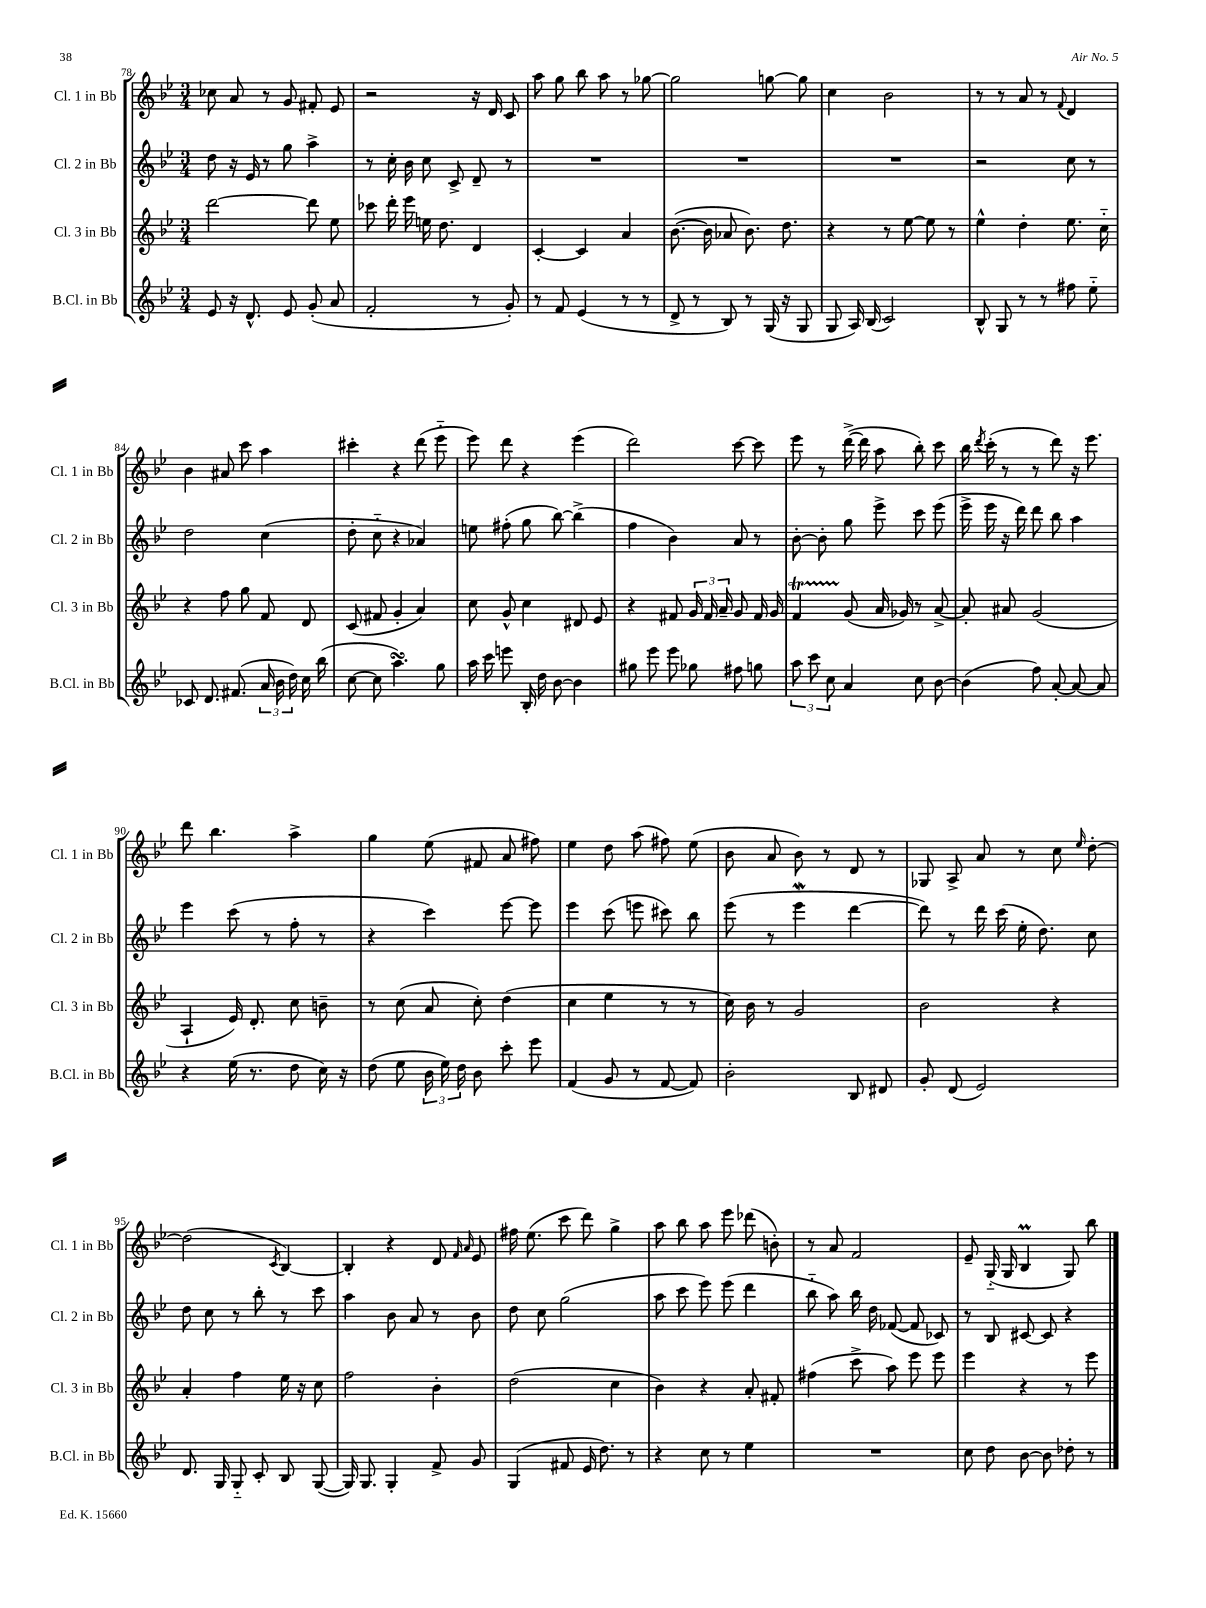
<<
\new StaffGroup <<
\new Staff = "s0" \with { instrumentName = "Cl. 1 in Bb" shortInstrumentName = "Cl. 1 in Bb" } {
    \clef treble \key bes \major \numericTimeSignature \time 3/4
    \autoBeamOff ces''8 a'8 r8 g'8 fis'8-. ees'8 |
    r2 r16 d'16 c'8 |
    a''8 g''8 bes''8 a''8 r8 ges''8~ |
    ges''2 g''8~ g''8 |
    c''4 bes'2 |
    r8 r8 a'8 r8 \appoggiatura { f'8 } d'4 |
    bes'4 ais'8 c'''8 a''4 |
    cis'''4-. r4 d'''8( ees'''8-_ |
    ees'''8) d'''8 r4 ees'''4( |
    d'''2) c'''8~ c'''8 |
    ees'''8 r8 d'''16~->( d'''16 a''8 bes''8-.) c'''8 |
    bes''16 \acciaccatura { d'''8 } c'''16-.( r8 r8 d'''8) r16 ees'''8. |
    d'''8 bes''4. a''4-> |
    g''4 ees''8( fis'8 a'8 fis''8) |
    ees''4 d''8 a''8( fis''8) ees''8( |
    bes'8 a'8 bes'8) r8 d'8 r8 |
    ges8 a8-> a'8 r8 c''8 \grace { ees''16 } d''8~-. |
    d''2( \acciaccatura { c'8 } bes4~) |
    bes4-. r4 d'8 \grace { f'16 a'16 } ees'8 |
    fis''16 ees''8.( c'''8 d'''8) g''4-> |
    a''8 bes''8 a''8 ees'''8 des'''8( b'8-.) |
    r8 a'8 f'2 |
    ees'8-- g16-_( g16 bes4\prall g8) bes''8 \bar "|." |
}
\new Staff = "s1" \with { instrumentName = "Cl. 2 in Bb" shortInstrumentName = "Cl. 2 in Bb" } {
    \clef treble \key bes \major \numericTimeSignature \time 3/4
    \autoBeamOff d''8 r16 ees'16 r8 g''8 a''4-> |
    r8 c''16-. bes'16 c''8 c'8-> d'8-- r8 |
    R2. |
    R2. |
    R2. |
    r2 c''8 r8 |
    d''2 c''4( |
    d''8-. c''8-_ r4 aes'4) |
    e''8 fis''8-.( g''8 bes''8~) bes''4->( |
    f''4 bes'4) a'8 r8 |
    bes'8~-. bes'8-. g''8 ees'''8-> c'''8 ees'''8( |
    ees'''16-> ees'''16 r16 d'''16) d'''8 bes''8 a''4 |
    ees'''4 c'''8( r8 f''8-. r8 |
    r4 c'''4) ees'''8~ ees'''8 |
    ees'''4 c'''8( e'''8 cis'''8) bes''8 |
    ees'''8( r8 ees'''4\mordent d'''4~ |
    d'''8) r8 d'''16 c'''16( ees''16-. d''8.) c''8 |
    d''8 c''8 r8 bes''8-. r8 c'''8 |
    a''4 bes'8 a'8 r8 bes'8 |
    d''8 c''8 g''2( |
    a''8 c'''8 ees'''8) ees'''8( d'''4 |
    bes''8-_ a''8) bes''16 d''16 fes'8~( fes'8 ces'8) |
    r8 bes8 cis'8~ cis'8 r4 \bar "|." |
}
\new Staff = "s2" \with { instrumentName = "Cl. 3 in Bb" shortInstrumentName = "Cl. 3 in Bb" } {
    \clef treble \key bes \major \numericTimeSignature \time 3/4
    \autoBeamOff d'''2~ d'''8 ees''8 |
    ces'''8 d'''16-. ees'''16 e''16 d''8. d'4 |
    c'4~-. c'4 a'4 |
    bes'8.~( bes'16 aes'8 bes'8.) d''8. |
    r4 r8 ees''8~ ees''8 r8 |
    ees''4-^ d''4-. ees''8. c''16-_ |
    r4 f''8 g''8 f'8 d'8 |
    c'8( fis'8 g'4-. a'4) |
    c''8 g'8-^ c''4 dis'8 ees'8 |
    r4 fis'8 \tuplet 3/2 { g'16 fis'16 a'16-- } g'8 fis'16 g'16 |
    f'4\startTrillSpan g'8\stopTrillSpan( a'16 ges'16) r8 a'8~-> |
    a'8-. ais'8 g'2( |
    a4-! ees'16) d'8.-. c''8 b'8-- |
    r8 c''8( a'8 c''8-.) d''4( |
    c''4 ees''4 r8 r8 |
    c''16) bes'16 r8 g'2 |
    bes'2 r4 |
    a'4-. f''4 ees''16 r16 c''8 |
    f''2 bes'4-. |
    d''2( c''4 |
    bes'4) r4 a'8-. fis'8-. |
    fis''4( c'''8-> a''8) ees'''8 ees'''8 |
    ees'''4 r4 r8 ees'''8 \bar "|." |
}
\new Staff = "s3" \with { instrumentName = "B.Cl. in Bb" shortInstrumentName = "B.Cl. in Bb" } {
    \clef treble \key bes \major \numericTimeSignature \time 3/4
    \autoBeamOff ees'8 r16 d'8.-^ ees'8 g'8-.( a'8 |
    f'2-. r8 g'8-.) |
    r8 f'8 ees'4( r8 r8 |
    d'8-> r8 bes8) r8 g16( r16 g8 |
    g8 a16) bes16( c'2) |
    bes8-^ g8 r8 r8 fis''8 ees''8-_ |
    ces'8 d'8. fis'8.( \tuplet 3/2 { a'16 bes'16 d''16) } c''16 bes''16( |
    c''8~ c''8 a''4.\turn) g''8 |
    a''16 c'''16 e'''8 bes16-. d''16 bes'8~ bes'4 |
    gis''8 ees'''8 ees'''8 ges''8 fis''8 g''8 |
    \tuplet 3/2 { a''8 c'''8 c''8 } a'4 c''8 bes'8~ |
    bes'4( f''8) a'8~-. a'8~ a'8 |
    r4 ees''16( r8. d''8 c''16) r16 |
    d''8( ees''8 \tuplet 3/2 { bes'16 ees''16) d''16 } bes'8 c'''8-. ees'''8 |
    f'4( g'8 r8 f'8~ f'8) |
    bes'2-. bes8 dis'8 |
    g'8-. d'8( ees'2) |
    d'8. g16 g8-_ c'8-. bes8 g8~( |
    g16) g8. g4-. f'8-> g'8 |
    g4( fis'8 ees'16 d''8.) r8 |
    r4 c''8 r8 ees''4 |
    R2. |
    c''8 d''8 bes'8~ bes'8 des''8-. r8 \bar "|." |
}
>>
>>
\layout { \context { \Score currentBarNumber = #78 } }
